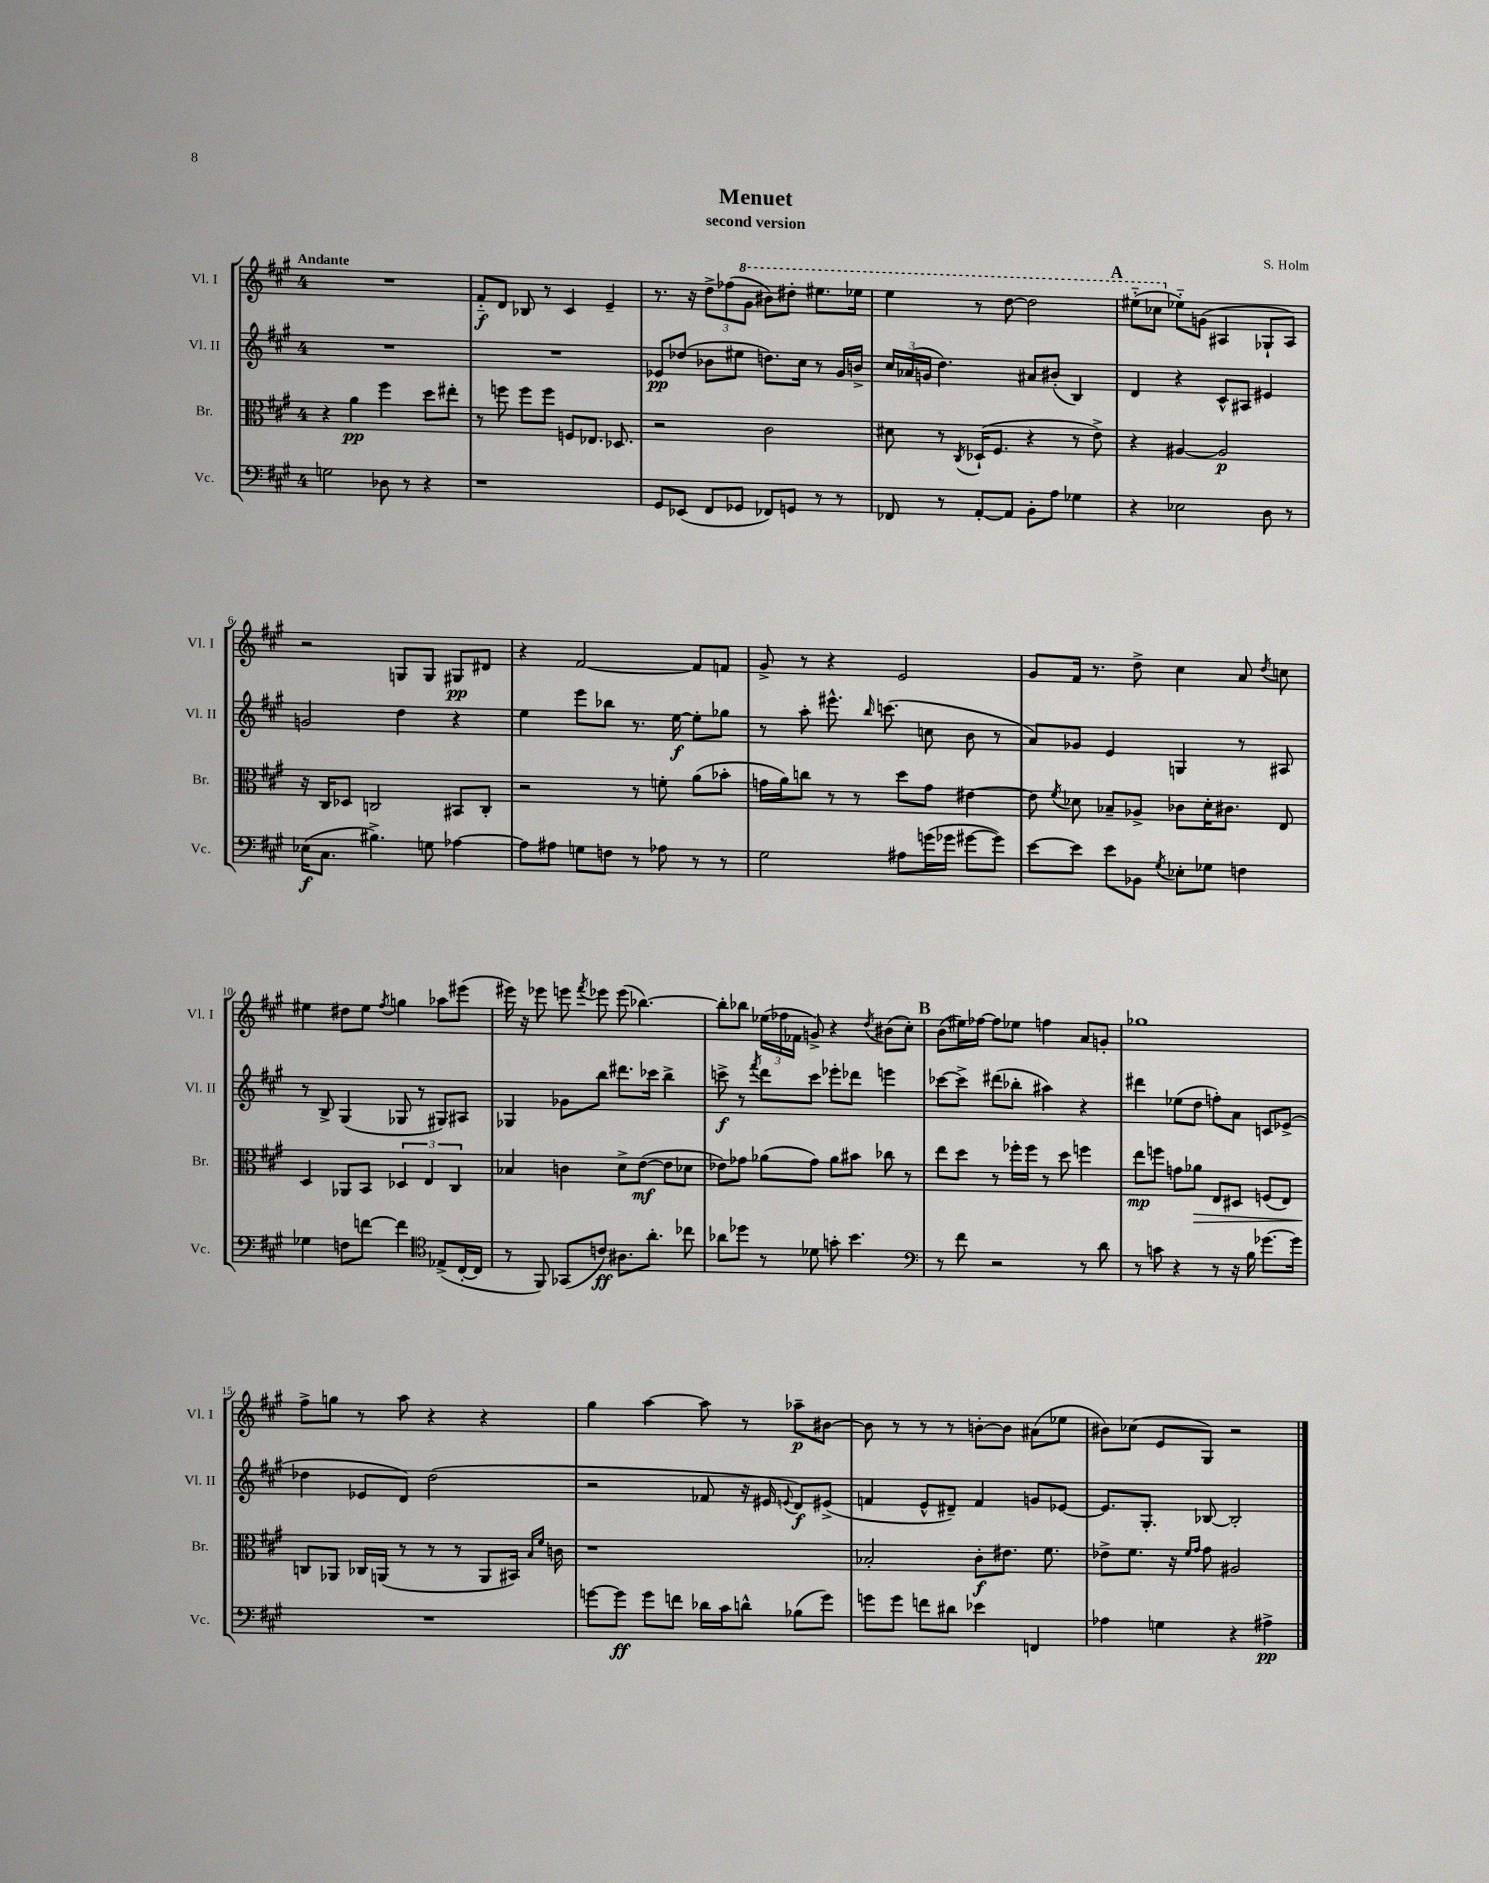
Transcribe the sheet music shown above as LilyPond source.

\header { title = "Menuet" composer = "S. Holm" subtitle = "second version" }
<<
\new StaffGroup <<
\new Staff = "s0" \with { instrumentName = "Vl. I" shortInstrumentName = "Vl. I" } {
    \clef treble \key a \major \once \override Staff.TimeSignature.style = #'single-digit \time 4/4 \tempo "Andante"
    \autoBeamOff R1 |
    fis'8[-_\f d'8] bes8 r8 cis'4 e'4-- |
    r8. r16 \tuplet 3/2 { d''8[-> fes''8( \ottava #1 gis''8] } bis''8[) dis'''8]-. eis'''8.[ ees'''16] |
    e'''4 r8 d'''8~ d'''2 |
    \mark \markup { \bold "A" } eis'''8[-_( ces'''8] \ottava #0 ees''8[-_) g'8]( ais4 ges8[-! ais8]) |
    r2 g8[ g8] gis8[\pp dis'8] |
    r4 fis'2~ fis'8[ f'8] |
    gis'8-> r8 r4 e'2 |
    gis'8[ fis'16] r8. d''8-> cis''4 a'8 \acciaccatura { d''8 } c''8 |
    eis''4 dis''8[ eis''8] \acciaccatura { fis''8 } g''4 aes''8[ eis'''8]( |
    eis'''16) r16 ees'''8 e'''8 \acciaccatura { fis'''8 } ees'''8 ees'''8( bes''4.~) |
    bes''8[-. bes''8] \tuplet 3/2 { ees''16[( fes''16 fes'16] } g'8->) r4 \acciaccatura { d''8 } bis'8[( cis''8]-.) |
    \mark \markup { \bold "B" } b'8[( eis''16) fes''16]~ fes''8[ ees''8] f''4 a'8[ g'8]-. |
    ges''1 |
    fis''8[-> g''8] r8 a''8 r4 r4 |
    gis''4 a''4~ a''8 r8 aes''8[--\p bis'8]~ |
    bis'8 r8 r8 r8 b'8[~-. b'8] ais'8[( ees''8] |
    bis'8[) ces''8]( e'8[ gis8]) r2 \bar "|." |
}
\new Staff = "s1" \with { instrumentName = "Vl. II" shortInstrumentName = "Vl. II" } {
    \clef treble \key a \major \once \override Staff.TimeSignature.style = #'single-digit \time 4/4
    \autoBeamOff R1 |
    R1 |
    ees'8[\pp des''8]( bes'8[ eis''8] d''8.[) cis''16] r8 gis'16[ b'16]-> |
    \tuplet 3/2 { cis''16[ aes'16( g'16] } d''4.) ais'8[ bis'8]-.( b4) |
    \mark \markup { \bold "A" } d'4 r4 cis'8[-^ ais8] eis'4 |
    g'2 d''4 r4 |
    e''4 e'''8[ bes''8] r8. e''16~\f e''8[-. ges''8] |
    r8 a''8-. eis'''8.-^ \grace { b''16 } c'''8.( c''8 b'8 r8 |
    a'8[) ges'8] e'4 g4 r8 ais8 |
    r8 b8-> gis4( ges8 r8 gis8[) ais8] |
    ges4 ges'8[ b''8] dis'''8.[ ces'''16] b''4-> |
    c'''8->\f r8 \acciaccatura { fis'''8 } d'''8[ c'''8] ees'''8[-. des'''8] e'''4 |
    \mark \markup { \bold "B" } ces'''8[~ ces'''8]-> dis'''8[( bes''8]-. ais''4) r4 |
    dis'''4 ees''8[( d''8] f''8[-.) a'8] c'8[ ees'8]->( |
    des''4 ees'8[ d'8]) des''2( |
    r2 fes'8 r16 eis'16 \appoggiatura { e'8 } d'8[\f) eis'8]->( |
    f'4 e'8[-^ dis'8]--) f'4 g'8[ ees'8]~ |
    ees'8.[ gis8.]-. bes8~ bes2-. \bar "|." |
}
\new Staff = "s2" \with { instrumentName = "Br." shortInstrumentName = "Br." } {
    \clef alto \key a \major \once \override Staff.TimeSignature.style = #'single-digit \time 4/4
    \autoBeamOff r4 a'4\pp fis''4 d''8[ eis''8]-. |
    r8 f''8 f''8[ f''8] f8[ ees8.] des8. |
    r2 cis'2 |
    dis'8 r8 \acciaccatura { cis8 } des16[-!( fis8.] r4 r8 e'8->) |
    \mark \markup { \bold "A" } r4 ais4~ ais2\p |
    r16 cis16[ des8] c2 bis,8[ c8]-. |
    r2 r8 f'8-. a'8[( bes'8]-. |
    g'16[ a'16) c''8] r8 r8 d''8[ g'8] eis'4~ |
    eis'8 \acciaccatura { fis'8 } des'8 bes8[-- aes8]-> ces'8[ des'16-. cis'8.] e8 |
    d4 aes,8[ b,8] \tuplet 3/2 { des4 e4 cis4 } |
    bes4 c'4 d'8[-> e'8]~\mf( e'8[ des'8] |
    ees'8[) ges'8] aes'8[( ges'8]) aes'8[ bis'8] ces''8 r8 |
    \mark \markup { \bold "B" } e''8[ d''8] r8 fes''16[-. fes''16] r8 d''8 f''4 |
    e''8[\mp f''8] g'8[ aes'8]\> e8[ dis8] f8[( e8]) |
    c8[\! aes,8] ces16[ a,16]( r8 r8 r8 a,8[ bis,16]) \grace { b16[ fis'16] } c'16 |
    r1 |
    bes2-. cis'8[-.\f eis'8.] fis'8. |
    ees'8[-> fis'8.] r16 \grace { fis'16[ gis'16] } gis'8 ais2 \bar "|." |
}
\new Staff = "s3" \with { instrumentName = "Vc." shortInstrumentName = "Vc." } {
    \clef bass \key a \major \once \override Staff.TimeSignature.style = #'single-digit \time 4/4
    \autoBeamOff g2 des8 r8 r4 |
    r1 |
    gis,8[ ees,8]( fis,8[ ges,8] fes,8[) g,8] r8 r8 |
    fes,8 r8 a,8[~-. a,8] b,8[-. a8] ges4 |
    \mark \markup { \bold "A" } r4 ees2 d8 r8 |
    ees16[\f( cis8.] bis4.->) g8 aes4~ |
    aes8[ ais8] g8[ f8] r8 aes8 r8 r8 |
    gis2 ais8[ g'16( ges'16] gis'8[~ gis'8]) |
    e'8[~ e'8] e'8[ bes,8] \acciaccatura { gis8 } ees8[-. ges8] f4 |
    ges4 f8[ f'8]~ f'4 \clef tenor ees8[->( cis16~-. cis16] |
    r8 fis,8) ges,8[( c'8]\ff) ais8.[ a'8.]-. ces''8 |
    aes'8[ des''8] r8 des'8 g'8-. b'4. |
    \mark \markup { \bold "B" } \clef bass r8 fis'8 r2 r8 d'8 |
    r8 c'8 r4 r8 r16 b16 ges'8.[~ ges'16] |
    R1 |
    g'8[~ g'8]\ff g'8[ f'8] des'16[ cis'16 d'8]-^ bes8[( g'8]) |
    g'8[ g'8] f'8[ dis'8] ees'4 f,4 |
    aes4 g4 r4 ais4->\pp \bar "|." |
}
>>
>>
